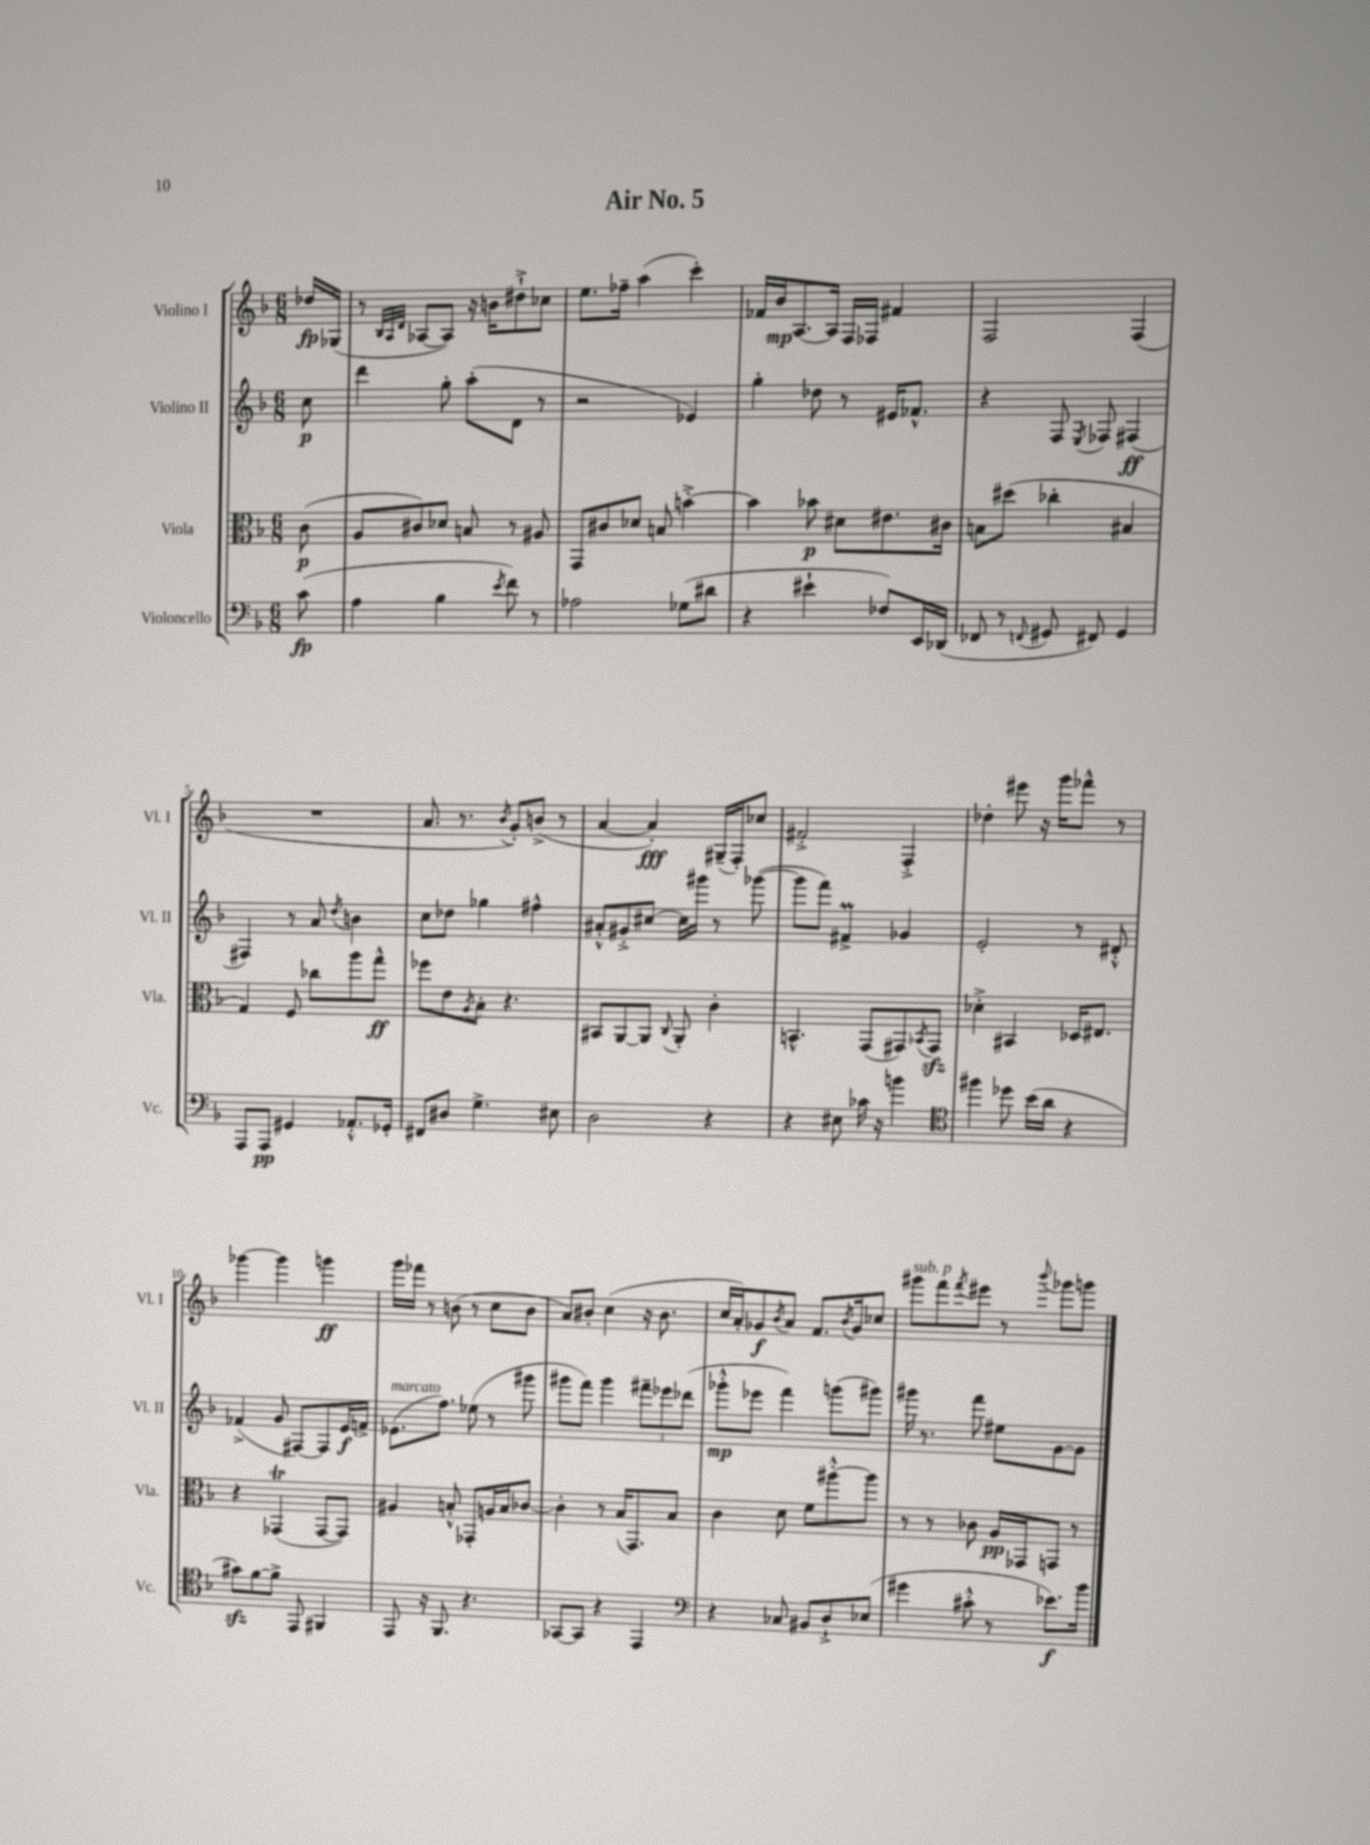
\header { title = "Air No. 5" }
<<
\new StaffGroup <<
\new Staff = "s0" \with { instrumentName = "Violino I" shortInstrumentName = "Vl. I" } {
    \clef treble \key f \major \numericTimeSignature \time 6/8 \partial 8
    des''16\fp ges16( |
    r8 \grace { bes32 a32 d'32 } aes8~ aes8) r16 b'16 dis''8-!-> ces''8 |
    e''8. fes''16-- a''4( c'''4-.) |
    fes'16 bes'16\mp a8.~ a16 f16 fes16 fis'4 |
    f2 f4( |
    R2. |
    a'8. r8. \acciaccatura { bes'8 } g'8-.) b'8->( r8 |
    a'4~ a'4-.\fff) gis16--( f16-.) ces''8 |
    fis'2-.-> f4-.-> |
    des''4-. eis'''8 r16 g'''16 fes'''8-^ r8 |
    ges'''4~ ges'''4 g'''4\ff |
    g'''16 fes'''16 r8 b'8( r8 c''8 b'8 |
    a'8) bis'8-. c''4( r16 bis'8. |
    c''16 a'16-.) ges'8\f \acciaccatura { bes'8 } a'8 f'8. \acciaccatura { bes'8 } ges'16 ces''8 |
    gis'''8^\markup { \italic "sub. p" } f'''8 \acciaccatura { f'''8 } eis'''8 r8 \appoggiatura { bes'''8 } ges'''8 g'''8 \bar "|." |
}
\new Staff = "s1" \with { instrumentName = "Violino II" shortInstrumentName = "Vl. II" } {
    \clef treble \key f \major \numericTimeSignature \time 6/8 \partial 8
    c''8\p |
    d'''4 g''8-. a''8-.( d'8 r8 |
    r2 ees'4) |
    g''4-. des''8 r8 eis'16 fes'8.-^ |
    r4 f8 \acciaccatura { e8 } fes8 fis4\ff( |
    fis4) r8 a'8 \acciaccatura { d''8 } b'4 |
    c''8 des''8 ges''4 fis''4-^ |
    ais'8-.-^ gis'8-.-> cis''8~ cis''16 gis'''16 r8 ges'''8~( |
    ges'''8 f'''8) fis'4->\prall ges'4 |
    e'2-. r8 dis'8-.-^ |
    fes'4->( g'8 fis8~) fis8 e'16\f f'16-> |
    ees'8.^\markup { \italic "marcato" }( f''8.) ees''8( r8 gis'''8 |
    gis'''8 f'''8) gis'''4 \tuplet 3/2 { fis'''8-- ees'''8 des'''8( } |
    ges'''8-.-^\mp ees'''8 f'''4) g'''8( gis'''8) |
    gis'''16 r8. f'''8 eis''8 g'8~ g'8 \bar "|." |
}
\new Staff = "s2" \with { instrumentName = "Viola" shortInstrumentName = "Vla." } {
    \clef alto \key f \major \numericTimeSignature \time 6/8 \partial 8
    c'8\p( |
    a8 cis'8) des'8 b8 r8 ais8 |
    g,8 cis'8 des'8 b8 b'4~-.-> |
    b'4 bes'8\p dis'8 eis'8. cis'16 |
    b8 dis''8( ces''4-. bis4 |
    g4) f8 ces''8 a''8 g''8-^\ff |
    fes''8 e'8 \acciaccatura { a8 } bes8-. r4. |
    bis,8 a,8~ a,8 \appoggiatura { c8 } a,8-. c'4-. |
    b,4.-^ g,8( gis,8) \acciaccatura { bes,8 } gis,8\sfz |
    des'4-.-> bis,4 des16 eis8. |
    r4 ges,4\trill( ges,8~ ges,8) |
    ais4 b8-.-^ ges,8-. a16 b16 ces'8~ |
    ces'4-. r8 bes16( g,8.) bes8 |
    c'4 d'8 f'8 ais''8~-.-^ ais''8 |
    r8 r8 ces'8 a16\pp ges,16 g,8 r8 \bar "|." |
}
\new Staff = "s3" \with { instrumentName = "Violoncello" shortInstrumentName = "Vc." } {
    \clef bass \key f \major \numericTimeSignature \time 6/8 \partial 8
    c'8\fp( |
    a4 bes4 \acciaccatura { e'8 } f'8) r8 |
    aes2 ges8( dis'8 |
    r4 eis'4-! fes8) e,16 des,16( |
    fes,8 r8 \appoggiatura { f,8 } gis,8 fis,8) gis,4 |
    a,,8 a,,8\pp gis,4 aes,8.-.-^ ges,16-. |
    fis,8 dis8 g4.-> eis8 |
    d2 r4 |
    r4 eis8 ces'16 r16 b'4 |
    \clef tenor fis''4 des''8 bes'16( a'16 r4 |
    gis'8\sfz) f'8~ f'8-> e,8 fis,4 |
    e,8 r16 f,8. r4. |
    ges,8~ ges,8 r4 e,4 |
    \clef bass r4 ces8 bis,8 d8-!-> ees8( |
    gis'4 cis'8-.-^ r8 ees'8.\f) bes'16 \bar "|." |
}
>>
>>
